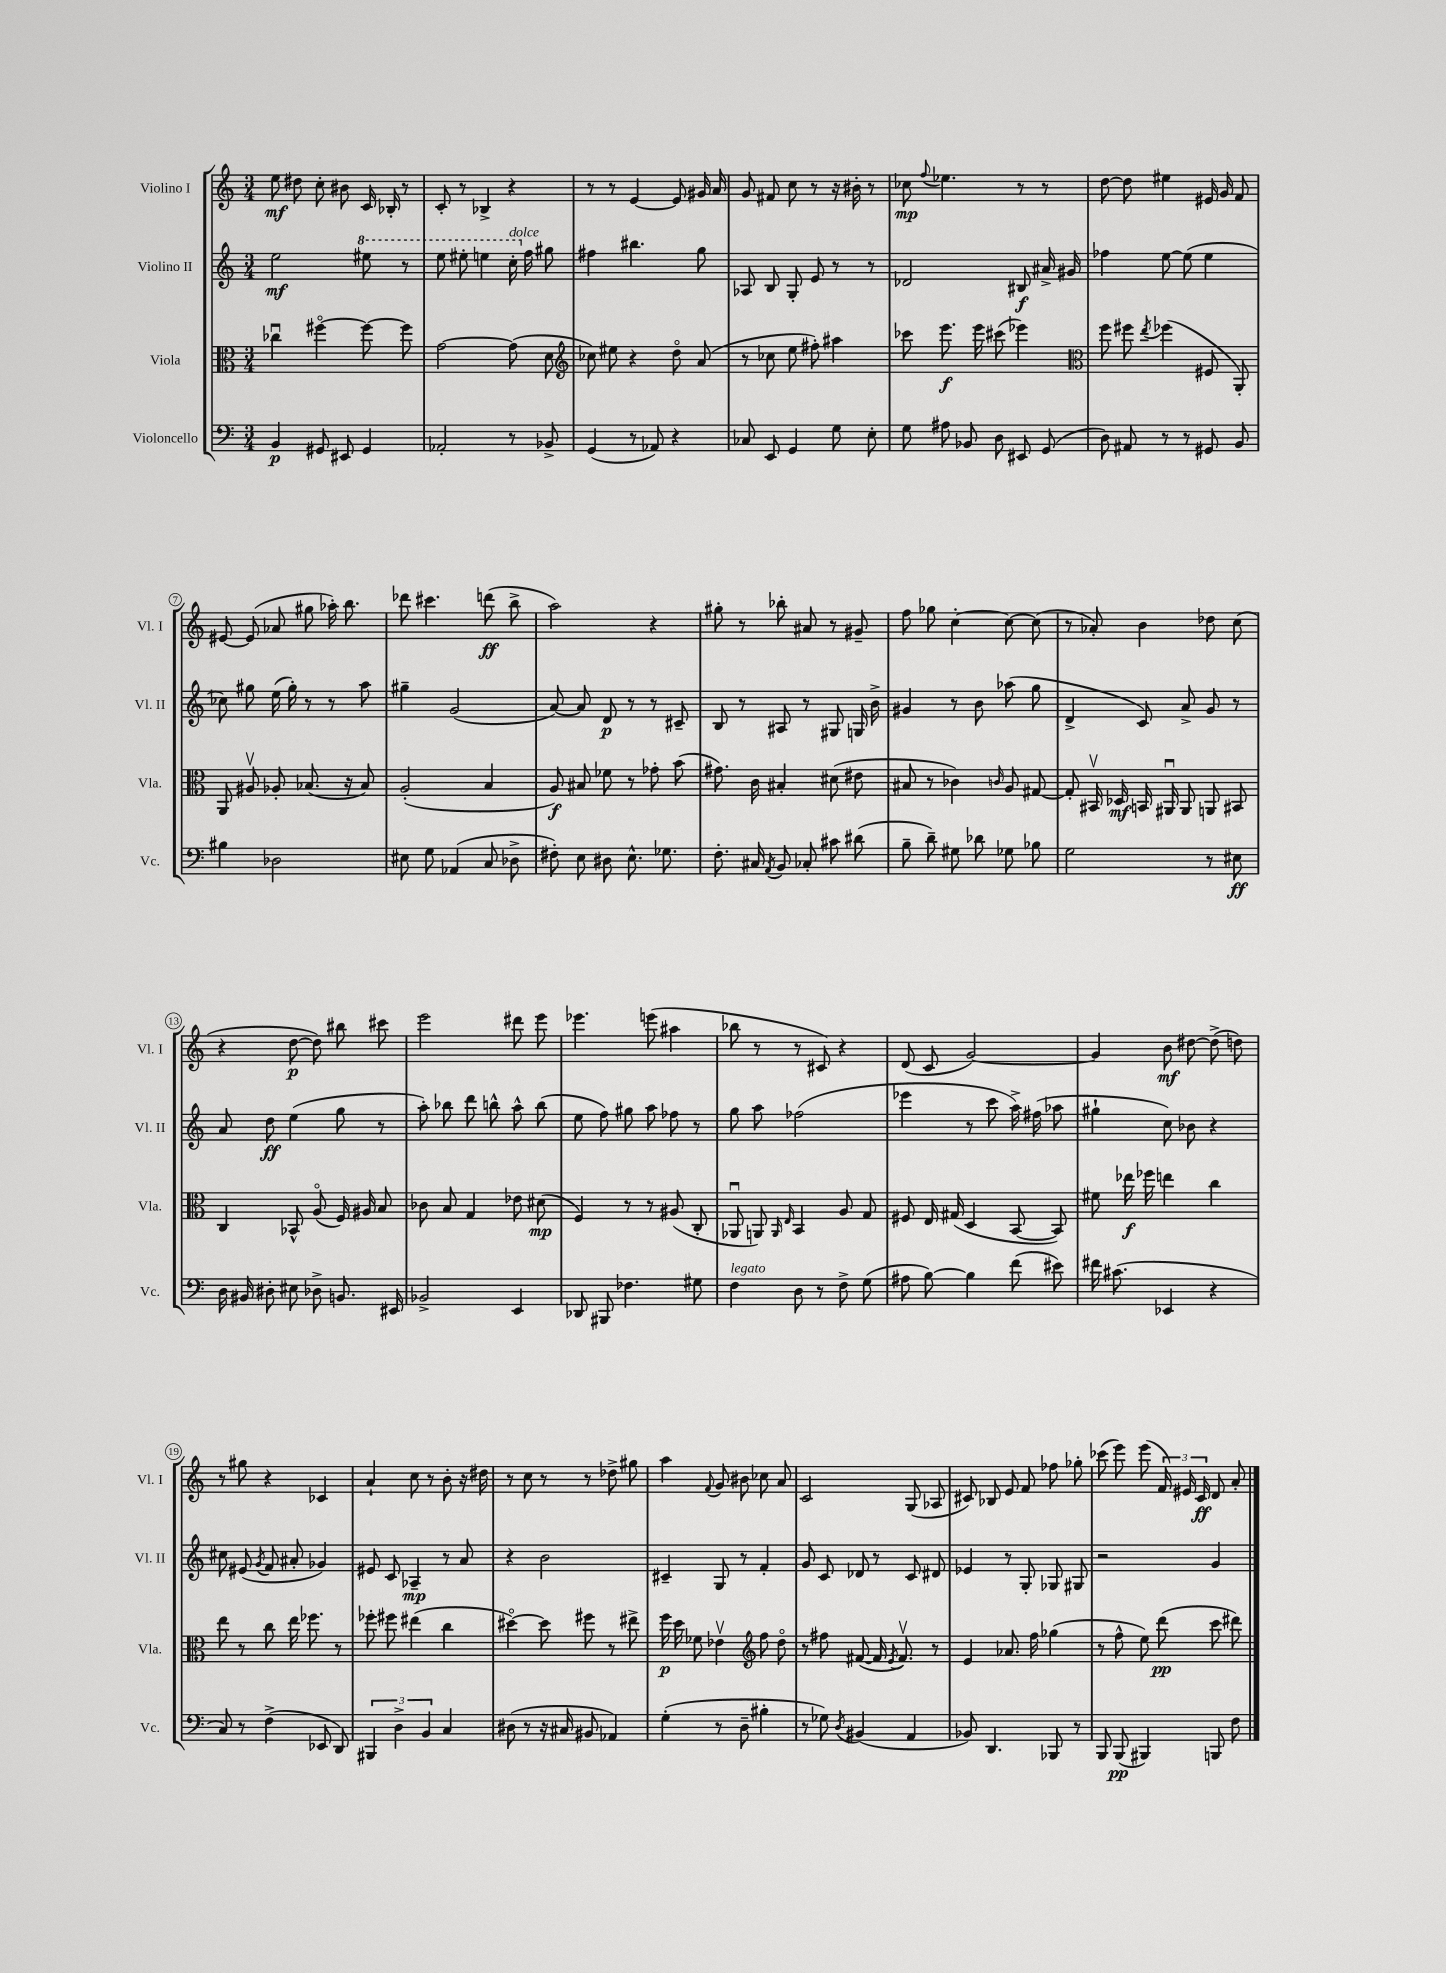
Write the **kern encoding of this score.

**kern	**dynam	**kern	**dynam	**kern	**dynam	**kern	**dynam
*part4	*part4	*part3	*part3	*part2	*part2	*part1	*part1
*staff4	*staff4	*staff3	*staff3	*staff2	*staff2	*staff1	*staff1
*I"Violoncello	*	*I"Viola	*	*I"Violino II	*	*I"Violino I	*
*I'Vc.	*	*I'Vla.	*	*I'Vl. II	*	*I'Vl. I	*
*clefF4	*	*clefC3	*	*clefG2	*	*clefG2	*
*k[]	*	*k[]	*	*k[]	*	*k[]	*
*M3/4	*	*M3/4	*	*M3/4	*	*M3/4	*
=1	=1	=1	=1	=1	=1	=1	=1
4BB/	p	4cc-Xu\	.	2ee\	mf	8ee\	mf
.	.	.	.	.	.	8dd#X\	.
8GG#X/	.	[4ff#X\	.	.	.	8cc'\	.
8EE#X/	.	.	.	.	.	8b#X\	.
*	*	*	*	*8va	*	*	*
4GG#/	.	8ff#\_	.	8eee#X\	.	16c/	.
.	.	.	.	.	.	16B-X'/	.
.	.	8ff#\]	.	8r	.	8r	.
=2	=2	=2	=2	=2	=2	=2	=2
2AA-X'/	.	[2g\	.	8eee\	.	8c'/	.
.	.	.	.	8eee#X'\	.	8r	.
.	.	.	.	4eeen\	.	4B-X^/	.
!	!	!	!	!LO:TX:a:i:t=dolce	!	!	!
8r	.	(8g\]	.	16ccc'\	.	4r	.
*	*	*	*	*X8va	*	*	*
.	.	.	.	16ff\	.	.	.
8BB-X^/	.	8d\	.	8gg#X\	.	.	.
=3	=3	=3	=3	=3	=3	=3	=3
*	*	*clefG2	*	*	*	*	*
(4GG/	.	8cc-X\)	.	4ff#X\	.	8r	.
.	.	8ee#X\	.	.	.	8r	.
8r	.	4r	.	4.bb#X\	.	[4e/	.
8AA-X/)	.	.	.	.	.	.	.
4r	.	8dd\	.	.	.	8e/]	.
.	.	(8a/	.	8gg\	.	16g#X/	.
.	.	.	.	.	.	16a/	.
=4	=4	=4	=4	=4	=4	=4	=4
8C-X/	.	8r	.	8A-X/	.	8g/	.
8EE/	.	8cc-X\	.	8B/	.	8f#X/	.
4GG/	.	8ee\	.	8G'/	.	8cc\	.
.	.	8ff#X'\)	.	8e/	.	8r	.
8G\	.	4aa#X\	.	8r	.	16r	.
.	.	.	.	.	.	16b#X'\	.
8E'\	.	.	.	8r	.	8r	.
=5	=5	=5	=5	=5	=5	=5	=5
8G\	.	8ccc-X\	.	2d-X/	.	8cc-X\	mp
.	.	.	.	.	.	8qqff/	.
8A#X\	.	8.eee\	f	.	.	4.ee-X\	.
8BB-X/	.	.	.	.	.	.	.
.	.	16eee\	.	.	.	.	.
8D\	.	(8ccc#X\	.	.	.	.	.
8EE#X/	.	4eee-X\)	.	8B#X/	f	8r	.
(8GG/	.	.	.	16a#X^/	.	8r	.
.	.	.	.	16g#X/	.	.	.
=6	=6	=6	=6	=6	=6	=6	=6
*	*	*clefC3	*	*	*	*	*
8D\)	.	8ff\	.	4ff-X\	.	[8dd\	.
8AA#X/	.	8ff#X\	.	.	.	8dd\]	.
.	.	8qee/	.	.	.	.	.
8r	.	(4ff-X\	.	[8ee\	.	4ee#X\	.
8r	.	.	.	(8ee\]	.	.	.
8GG#X/	.	8F#X/	.	4ee\	.	16e#X/	.
.	.	.	.	.	.	16g/	.
8BB/	.	8AA'/)	.	.	.	8f/	.
!!LO:LB:g=z
=7	=7	=7	=7	=7	=7	=7	=7
4B#X\	.	8AA/	.	8cc-X\)	.	[8e#X/	.
.	.	8A#Xv/	.	8gg#X\	.	(8e#/]	.
2D-X\	.	8A-X'/	.	(16ee\	.	8a-X/	.
.	.	.	.	16gg#'\)	.	.	.
.	.	(8.B-X/	.	8r	.	8gg#X\	.
.	.	.	.	8r	.	16aa-X'\)	.
.	.	16r	.	.	.	8.bb\	.
.	.	8B-/)	.	8aa\	.	.	.
=8	=8	=8	=8	=8	=8	=8	=8
8E#X\	.	(2A'/	.	4gg#X~\	.	8ddd-X\	.
8G\	.	.	.	.	.	4.ccc#X\	.
(4AA-X/	.	.	.	(2g/	.	.	.
8C/	.	4B/	.	.	.	(8dddn\	ff
8D-X^\	.	.	.	.	.	8bb^\	.
=9	=9	=9	=9	=9	=9	=9	=9
8F#X'\)	.	8A/)	f	[8a/)	.	2aa\)	.
8E\	.	8B#X/	.	8a/]	.	.	.
8D#X\	.	8f-X\	.	8d/	p	.	.
8.E^^\	.	8r	.	8r	.	.	.
.	.	8g-X'\	.	8r	.	4r	.
8.G-X\	.	.	.	.	.	.	.
.	.	(8b\	.	8c#X~/	.	.	.
=10	=10	=10	=10	=10	=10	=10	=10
8.F'\	.	8.g#X\)	.	8B/	.	8gg#X'\	.
.	.	.	.	8r	.	8r	.
16C#X/	.	16c\	.	.	.	.	.
8qAA/	.	.	.	.	.	.	.
8BB/	.	4B#X'/	.	8A#X/	.	8bb-X'\	.
8C-X'/	.	.	.	8r	.	8a#X/	.
8c#X\	.	(8d#X\	.	8G#X/	.	8r	.
(8d#X\	.	8e#X\	.	16Gn/	.	8g#X~/	.
.	.	.	.	16b^\	.	.	.
=11	=11	=11	=11	=11	=11	=11	=11
8B~\	.	8B#X/	.	4g#X/	.	8ff\	.
8d~\)	.	8r	.	.	.	8gg-X\	.
8G#X\	.	4c-X\)	.	8r	.	[4cc'\	.
8d-X\	.	.	.	8b\	.	.	.
.	.	16qqcn/	.	.	.	.	.
8G-X\	.	8A/	.	(8aa-X\	.	8cc\_	.
8B-X\	.	[8G#X/	.	8gg\	.	(8cc\]	.
=12	=12	=12	=12	=12	=12	=12	=12
2G\	.	8G#'/]	.	4d^/	.	8r	.
.	.	16BB#Xv/	.	.	.	8a-X'/)	.
.	.	16D-X/	mf	.	.	.	.
.	.	16BBn/	.	8c/)	.	4b\	.
.	.	16AA#Xu/	.	.	.	.	.
.	.	8AA#/	.	8a^/	.	.	.
8r	.	8AAn/	.	8g/	.	8dd-X\	.
8E#X\	ff	8BB#X/	.	8r	.	(8cc\	.
!!LO:LB:g=z
=13	=13	=13	=13	=13	=13	=13	=13
16D\	.	4C/	.	8a/	.	4r	.
16BB#X/	.	.	.	.	.	.	.
8D#X'\	.	.	.	8dd\	ff	.	.
8E#X\	.	8BB-X^^/	.	(4ee\	.	[8dd\	p
8D-X^\	.	(8A/	.	.	.	8dd\])	.
8.BBn/	.	16F/)	.	8gg\	.	8bb#X\	.
.	.	16A#X/	.	.	.	.	.
.	.	8B/	.	8r	.	8ccc#X\	.
16EE#X/	.	.	.	.	.	.	.
=14	=14	=14	=14	=14	=14	=14	=14
2BB-X^/	.	8c-X\	.	8aa'\)	.	2eee\	.
.	.	8B/	.	8bb-X\	.	.	.
.	.	4G/	.	8ddd\	.	.	.
.	.	.	.	8bbn^^\	.	.	.
4EE/	.	8e-X\	.	8aa^^\	.	8ddd#X\	.
.	.	(8d#X\	mp	(8bb\	.	8eee\	.
=15	=15	=15	=15	=15	=15	=15	=15
8DD-X/	.	4F/)	.	8ee\	.	4.eee-X\	.
8BBB#X/	.	.	.	8ff\)	.	.	.
4.F-X\	.	8r	.	8gg#X\	.	.	.
.	.	8r	.	8aa\	.	(8eeen\	.
.	.	(8A#X/	.	8ff-X\	.	4aa#X\	.
8G#X\	.	8C'/	.	8r	.	.	.
=16	=16	=16	=16	=16	=16	=16	=16
!LO:TX:a:i:t=legato	!	!	!	!	!	!	!
4F\	.	8AA-Xu/	.	8gg\	.	8bb-X\	.
.	.	8AAn/)	.	8aa\	.	8r	.
.	.	16qqAA/	.	.	.	.	.
.	.	16qqE/	.	.	.	.	.
8D\	.	4BB/	.	(2ff-X\	.	8r	.
8r	.	.	.	.	.	8c#X/)	.
8F^\	.	8A/	.	.	.	4r	.
(8G\	.	8G/	.	.	.	.	.
=17	=17	=17	=17	=17	=17	=17	=17
8A#X\	.	8F#X/	.	4eee-X\	.	(8d/	.
[8B\)	.	16E/	.	.	.	8c/	.
.	.	(16G#X/	.	.	.	.	.
4B\]	.	4D/	.	8r	.	[2g/)	.
.	.	.	.	8ccc\	.	.	.
(8f\	.	[8BB/	.	16aa^\)	.	.	.
.	.	.	.	(16ff#X\	.	.	.
8e#X\)	.	8BB/])	.	8aa-X\	.	.	.
=18	=18	=18	=18	=18	=18	=18	=18
16f#X\	.	8f#X\	.	4gg#X`\	.	4g/]	.
(8.c#X\	.	.	.	.	.	.	.
.	.	16ee-X\	f	.	.	.	.
.	.	16ff-X\	.	.	.	.	.
4EE-X/	.	4een\	.	8cc\)	.	8b\	mf
.	.	.	.	8b-X\	.	[8dd#X\	.
4r	.	4cc\	.	4r	.	(8dd#^\]	.
.	.	.	.	.	.	8ddn\)	.
!!LO:LB:g=z
=19	=19	=19	=19	=19	=19	=19	=19
8C/)	.	8ee\	.	8cc#X\	.	8r	.
8r	.	8r	.	(8e#X/	.	8gg#X\	.
.	.	.	.	8qg/	.	.	.
(4F^\	.	8cc\	.	8f/	.	4r	.
.	.	16ee\	.	8a#X'/	.	.	.
.	.	8.ff-X\	.	.	.	.	.
8EE-X/	.	.	.	4g-X/)	.	4c-X/	.
8DD/)	.	8r	.	.	.	.	.
=20	=20	=20	=20	=20	=20	=20	=20
6BBB#X/	.	8ff-X'\	.	8e#X/	.	4a`/	.
.	.	8ff#X\	.	8c/	.	.	.
6D^\	.	.	.	.	.	.	.
.	.	(4ee#X\	.	4A-X~/	mp	8cc\	.
6BB/	.	.	.	.	.	.	.
.	.	.	.	.	.	8r	.
4C/	.	4cc\	.	8r	.	8b'\	.
.	.	.	.	8a/	.	16r	.
.	.	.	.	.	.	16dd#X\	.
=21	=21	=21	=21	=21	=21	=21	=21
(8D#X\	.	[4dd#X\)	.	4r	.	8r	.
8r	.	.	.	.	.	8cc\	.
16r	.	8dd#\]	.	2b\	.	8r	.
16C#X/	.	.	.	.	.	.	.
8BB#X/	.	8ff#X\	.	.	.	8r	.
4AA-X/)	.	8r	.	.	.	8dd-X^\	.
.	.	8ee#X^\	.	.	.	8gg#X\	.
=22	=22	=22	=22	=22	=22	=22	=22
(4G'\	.	16ff\	p	4c#X~/	.	4aa\	.
.	.	16dd\	.	.	.	.	.
.	.	8f-X\	.	.	.	.	.
.	.	.	.	.	.	8qqf/	.
8r	.	4e-Xv\	.	8G/	.	8g/	.
8D~\	.	.	.	8r	.	8b#X\	.
*	*	*clefG2	*	*	*	*	*
4B#X'\	.	8ff\	.	4f'/	.	8cc-X\	.
.	.	8dd\	.	.	.	8a/	.
=23	=23	=23	=23	=23	=23	=23	=23
8r	.	8r	.	8g/	.	2c/	.
8G-X\)	.	8ff#X\	.	8c/	.	.	.
8qD/	.	.	.	.	.	.	.
(4BB#X/	.	([8f#X/	.	8d-X/	.	.	.
.	.	16f#/]	.	8r	.	.	.
.	.	8qe/	.	.	.	.	.
.	.	8.f#v/)	.	.	.	.	.
4AA/	.	.	.	8c/	.	(8G/	.
.	.	8r	.	8d#X/	.	8A-X/	.
=24	=24	=24	=24	=24	=24	=24	=24
8BB-X/)	.	4e/	.	4e-X/	.	8c#X/)	.
4.DD/	.	.	.	.	.	8B-X/	.
.	.	8.a-X/	.	8r	.	8e/	.
.	.	.	.	8G'/	.	8f/	.
.	.	16ff\	.	.	.	.	.
8BBB-X/	.	(4gg-X\	.	8G-X/	.	8ff-X\	.
8r	.	.	.	8G#X/	.	8gg-X'\	.
=25	=25	=25	=25	=25	=25	=25	=25
8BBB/	.	8r	.	2r	.	(8ccc-X\	.
(8BBB/	pp	8ff^^\	.	.	.	8eee\)	.
4BBB#X/)	.	8ee\)	.	.	.	(8eee\	.
.	.	(8ddd\	pp	.	.	24f/)	.
.	.	.	.	.	.	24e#X/	.
.	.	.	.	.	.	24c/	ff
8BBBn/	.	8ccc\	.	4g/	.	8d/	.
8F\	.	8ddd#X\)	.	.	.	8a'/	.
==	==	==	==	==	==	==	==
*-	*-	*-	*-	*-	*-	*-	*-
